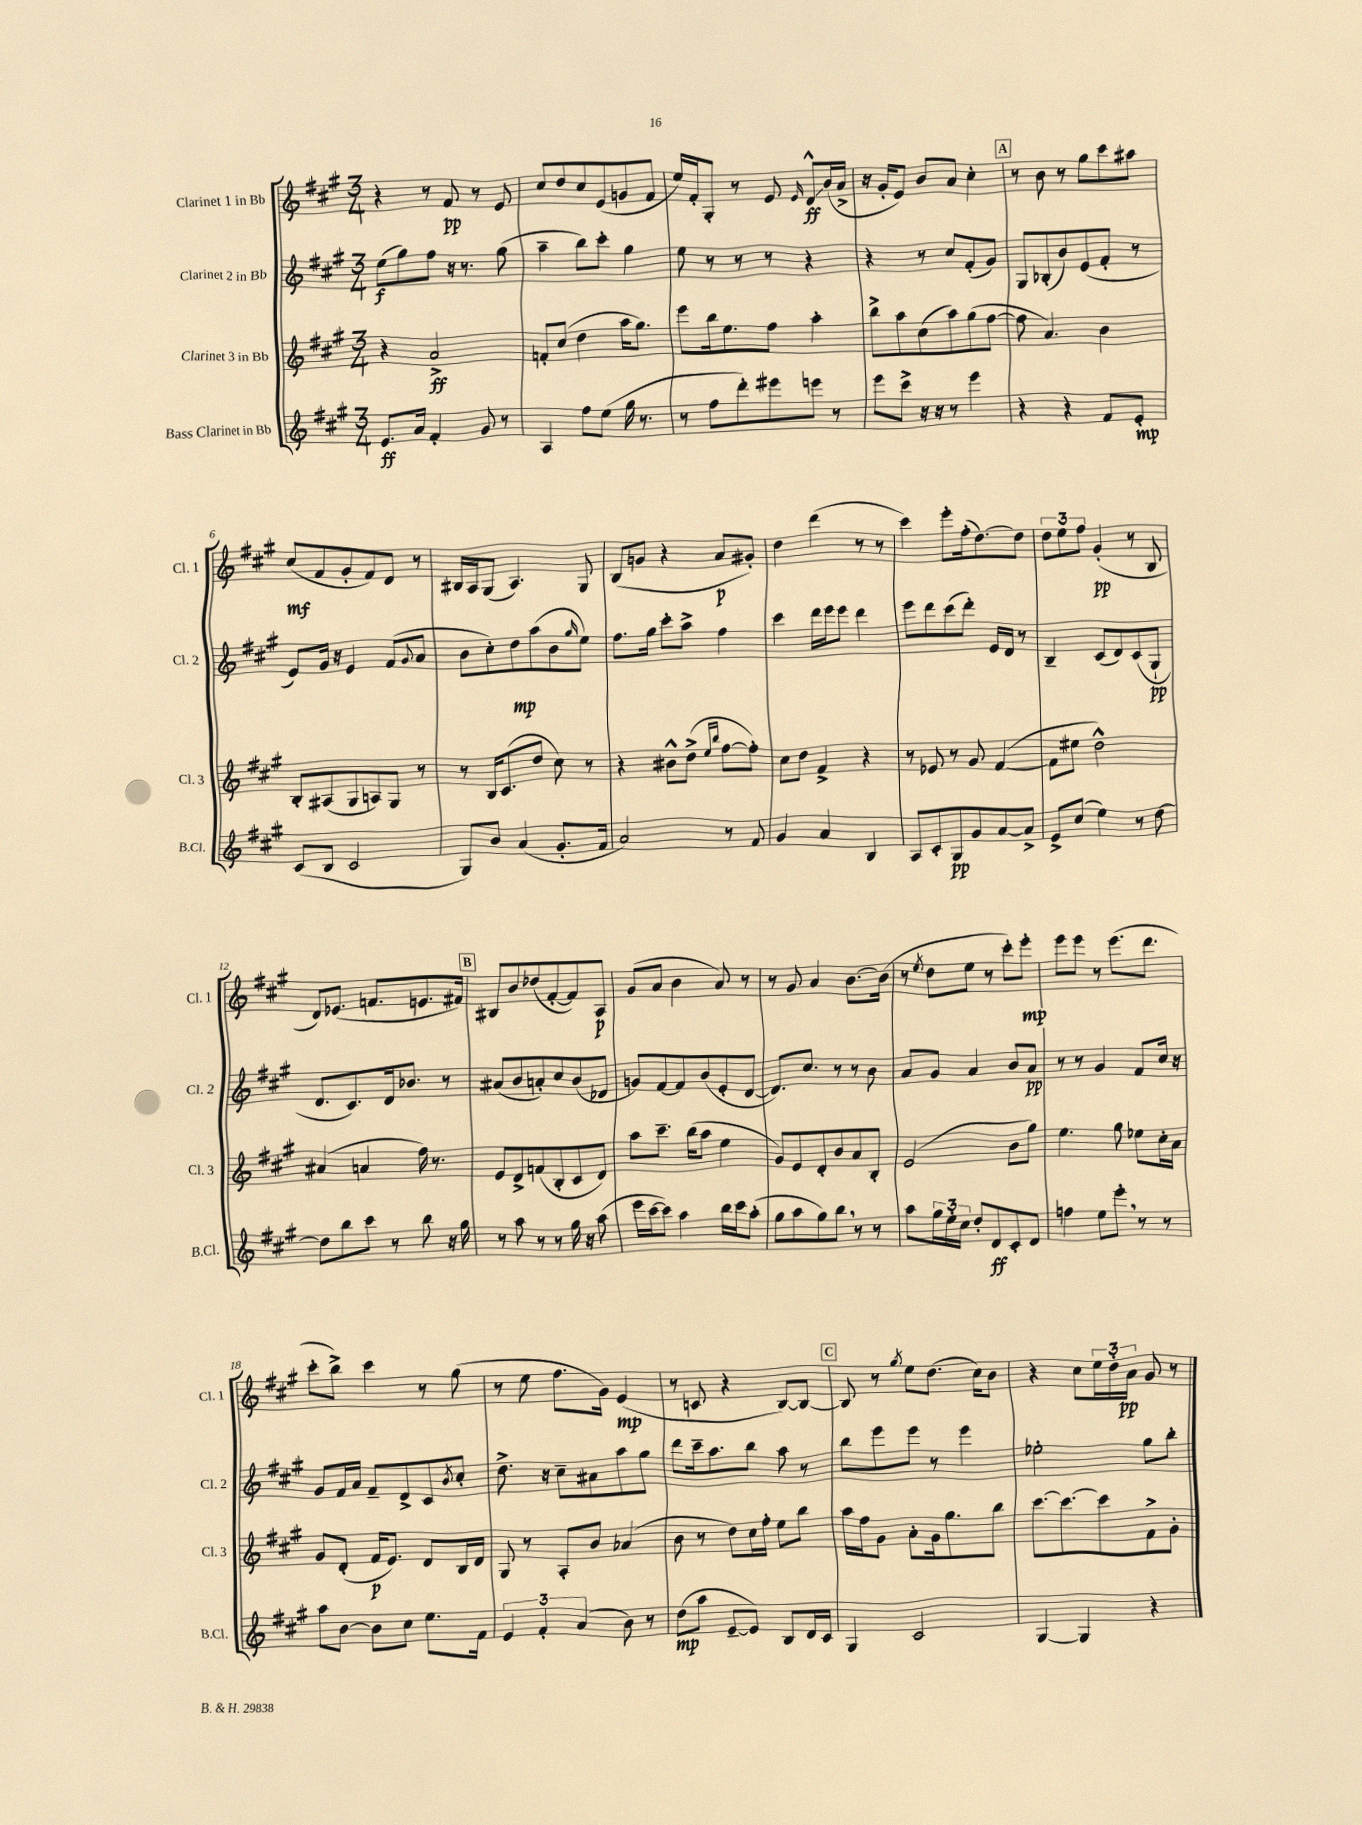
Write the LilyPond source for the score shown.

<<
\new StaffGroup <<
\new Staff = "s0" \with { instrumentName = "Clarinet 1 in Bb" shortInstrumentName = "Cl. 1" } {
    \clef treble \key a \major \numericTimeSignature \time 3/4
    r4 r8 fis'8\pp r8 e'8 |
    cis''8 d''8 cis''8 e'8( g'8 fis'8 |
    e''16) fis'16-. gis8-. r8 e'8 \grace { e'16 } d'8-^\glissando\ff b'16( a'16-> |
    r16 gis'16-. e'8) b'8 a'8 cis''4-. |
    \mark \markup { \box "A" } r8 b'8 r8 gis''8 cis'''8 ais''8 |
    cis''8\mf( fis'8 gis'8-. fis'8) d'8 r8 |
    bis16 a16 gis8( a4.) gis8 |
    b8( g'8 r4 a'8\p gis'8-.) |
    d''4 d'''4( r8 r8 |
    cis'''4) e'''8-. fis''16-.( d''8.~) d''8 |
    \tuplet 3/2 { d''8 e''8 fis''8 } gis'4-.\pp( r8 b8 |
    d'8) ees'8.( f'8. e'8. fis'16) |
    \mark \markup { \box "B" } bis8 b'8 des''8( fis'8~-. fis'8) a8\p |
    gis'8( a'8 b'4 a'8) r8 |
    r8 gis'8 a'4 b'8.~ b'16( |
    r8 \acciaccatura { e''8 } d''8 e''8 r8 cis'''8-.) e'''8-.\mp |
    e'''8 e'''8 r8 e'''8.( d'''8. |
    cis'''8-. b''8->) cis'''4 r8 gis''8( |
    r8 e''8 fis''8. gis'16) e'4\mp( |
    r8 c'8 r4 b8~) b8~ |
    \mark \markup { \box "C" } b8 r8 \acciaccatura { gis''8 } e''8 d''8.( cis''16) b'8 |
    r4 cis''8 \tuplet 3/2 { e''16 d''16-. a'16\pp } gis'8 r8 \bar "|." |
}
\new Staff = "s1" \with { instrumentName = "Clarinet 2 in Bb" shortInstrumentName = "Cl. 2" } {
    \clef treble \key a \major \numericTimeSignature \time 3/4
    e''8\f( gis''8) fis''8 r16 r8. gis''8( |
    a''4-- b''8) cis'''8-. gis''4 |
    e''8 r8 r8 r8 r4 |
    r4 r8 cis''8 fis'8-.( gis'8) |
    \mark \markup { \box "A" } gis8 bes8-.( b'8) e'8( fis'8-. r8 |
    e'8) gis'16 r16 e'4 fis'8( \appoggiatura { gis'8 } a'8 |
    b'8 cis''8-.) d''8\mp a''8( b'8 \grace { gis''16 } e''8) |
    fis''8. gis''16 cis'''8-. a''8-> fis''4 |
    cis'''4 d'''16 e'''16 e'''8 d'''4 |
    e'''8 d'''8 cis'''8( d'''8-.) e'16 d'16 r8 |
    b4-- cis'8( d'8) cis'8( gis8-!\pp |
    d'8. cis'8.) d'16 bes'8. r8 |
    \mark \markup { \box "B" } ais'8( b'8 a'8-.) cis''8 b'8( des'8 |
    g'8) fis'8~ fis'8 b'8( e'8-. d'8~ |
    d'8.) cis''8. r8 r8 b'8 |
    a'8 gis'8 a'4 b'8 a'8\pp |
    r8 r8 gis'4 fis'8 cis''16 r16 |
    gis'8 fis'16 a'16 fis'8-- d'8-> cis'8 \acciaccatura { b'8 } cis''8-. |
    d''8.-> r16 cis''8-- ais'8 a''8 gis''8 |
    d'''8 cis'''16-- a''8. b''8 a''8 r8 |
    \mark \markup { \box "C" } b''8 e'''8 e'''8 r8 e'''4 |
    ees''2-. gis''8 b''8-. \bar "|." |
}
\new Staff = "s2" \with { instrumentName = "Clarinet 3 in Bb" shortInstrumentName = "Cl. 3" } {
    \clef treble \key a \major \numericTimeSignature \time 3/4
    r4 a'2->\ff |
    f'8-. cis''8( d''4 a''16 gis''8.) |
    e'''8 b''16 e''8. fis''8 a''4-. |
    b''8-> a''8 cis''8( a''8) gis''8( fis''8~ |
    \mark \markup { \box "A" } fis''8 a'4.) b'4 |
    b8-. ais8( gis8 a8) gis8 r8 |
    r8 b16 cis'8.( d''8 cis''8) r8 |
    r4 bis'8-^ d''8->( \grace { e''16 b''16 } fis''8~ fis''8-.) |
    cis''8 d''8 fis'4-> r4 |
    r8 ees'8 r8 gis'8 fis'4~( |
    fis'8 eis''8 d''2-^) |
    ais'4( a'4 fis''16) r8. |
    \mark \markup { \box "B" } e'8 d'8-> f'8( b8-. cis'8 d'8) |
    a''8 cis'''8.-- b''16( a''8 e''4 |
    gis'8) e'8 d'8-. b'8 a'8 b8-. |
    e'2( b'8 gis''8) |
    e''4. gis''8 ees''8 cis''16-. a'16 |
    gis'8 d'8-.( fis'16\p e'8.) d'8 b16 d'16 |
    gis8 r8 a8-. b'8 aes'4( |
    b'8 r8 d''8) cis''16 fis''16-. e''8 b''8 |
    \mark \markup { \box "C" } a''16 fis''16 gis'8 a'8-. gis'16 gis''8. b''8 |
    cis'''8.~ cis'''8.~ cis'''8 fis'8-> gis'8-. \bar "|." |
}
\new Staff = "s3" \with { instrumentName = "Bass Clarinet in Bb" shortInstrumentName = "B.Cl." } {
    \clef treble \key a \major \numericTimeSignature \time 3/4
    e'8.\ff a'16 fis'4-. gis'8 r8 |
    a4 fis''8 e''8( gis''16 r8. |
    r8 fis''8 d'''8-.) eis'''8 e'''8 r8 |
    e'''8 cis'''8-> r16 r16 r8 e'''4 |
    \mark \markup { \box "A" } r4 r4 fis'8 e'8-.\mp |
    cis'8( b8 cis'2 |
    gis8) b'8 a'4( gis'8.-. fis'16 |
    a'2) r8 fis'8 |
    gis'4 a'4 b4 |
    a8 cis'8-. gis8\pp gis'8 a'8~ a'8-> |
    e'8-> cis''8( e''4) r8 d''8~ |
    d''8 b''8 cis'''8 r8 b''8 r16 gis''16 |
    \mark \markup { \box "B" } r8 a''8 r8 r8 gis''16 r16 a''8( |
    e'''16 cis'''16~ cis'''8) a''4 b''16 cis'''16 a''8-.( |
    gis''8 a''8 gis''8) b''8 \breathe r8 r8 |
    a''8 \tuplet 3/2 { gis''16 e''16-. cis''16 } d''8-. d'8\ff cis'8-. d'8 |
    f''4 e''8 e'''8-. \breathe r8 r8 |
    a''8 b'8~ b'8 cis''8 e''8. fis'16 |
    \tuplet 3/2 { e'4 fis'4-. a'4( } b'8) r8 |
    d''8\mp( a''8 e'8~-- e'8) b8 d'16 cis'16 |
    \mark \markup { \box "C" } gis4 cis'2 |
    gis4~ gis4 r4 \bar "|." |
}
>>
>>
